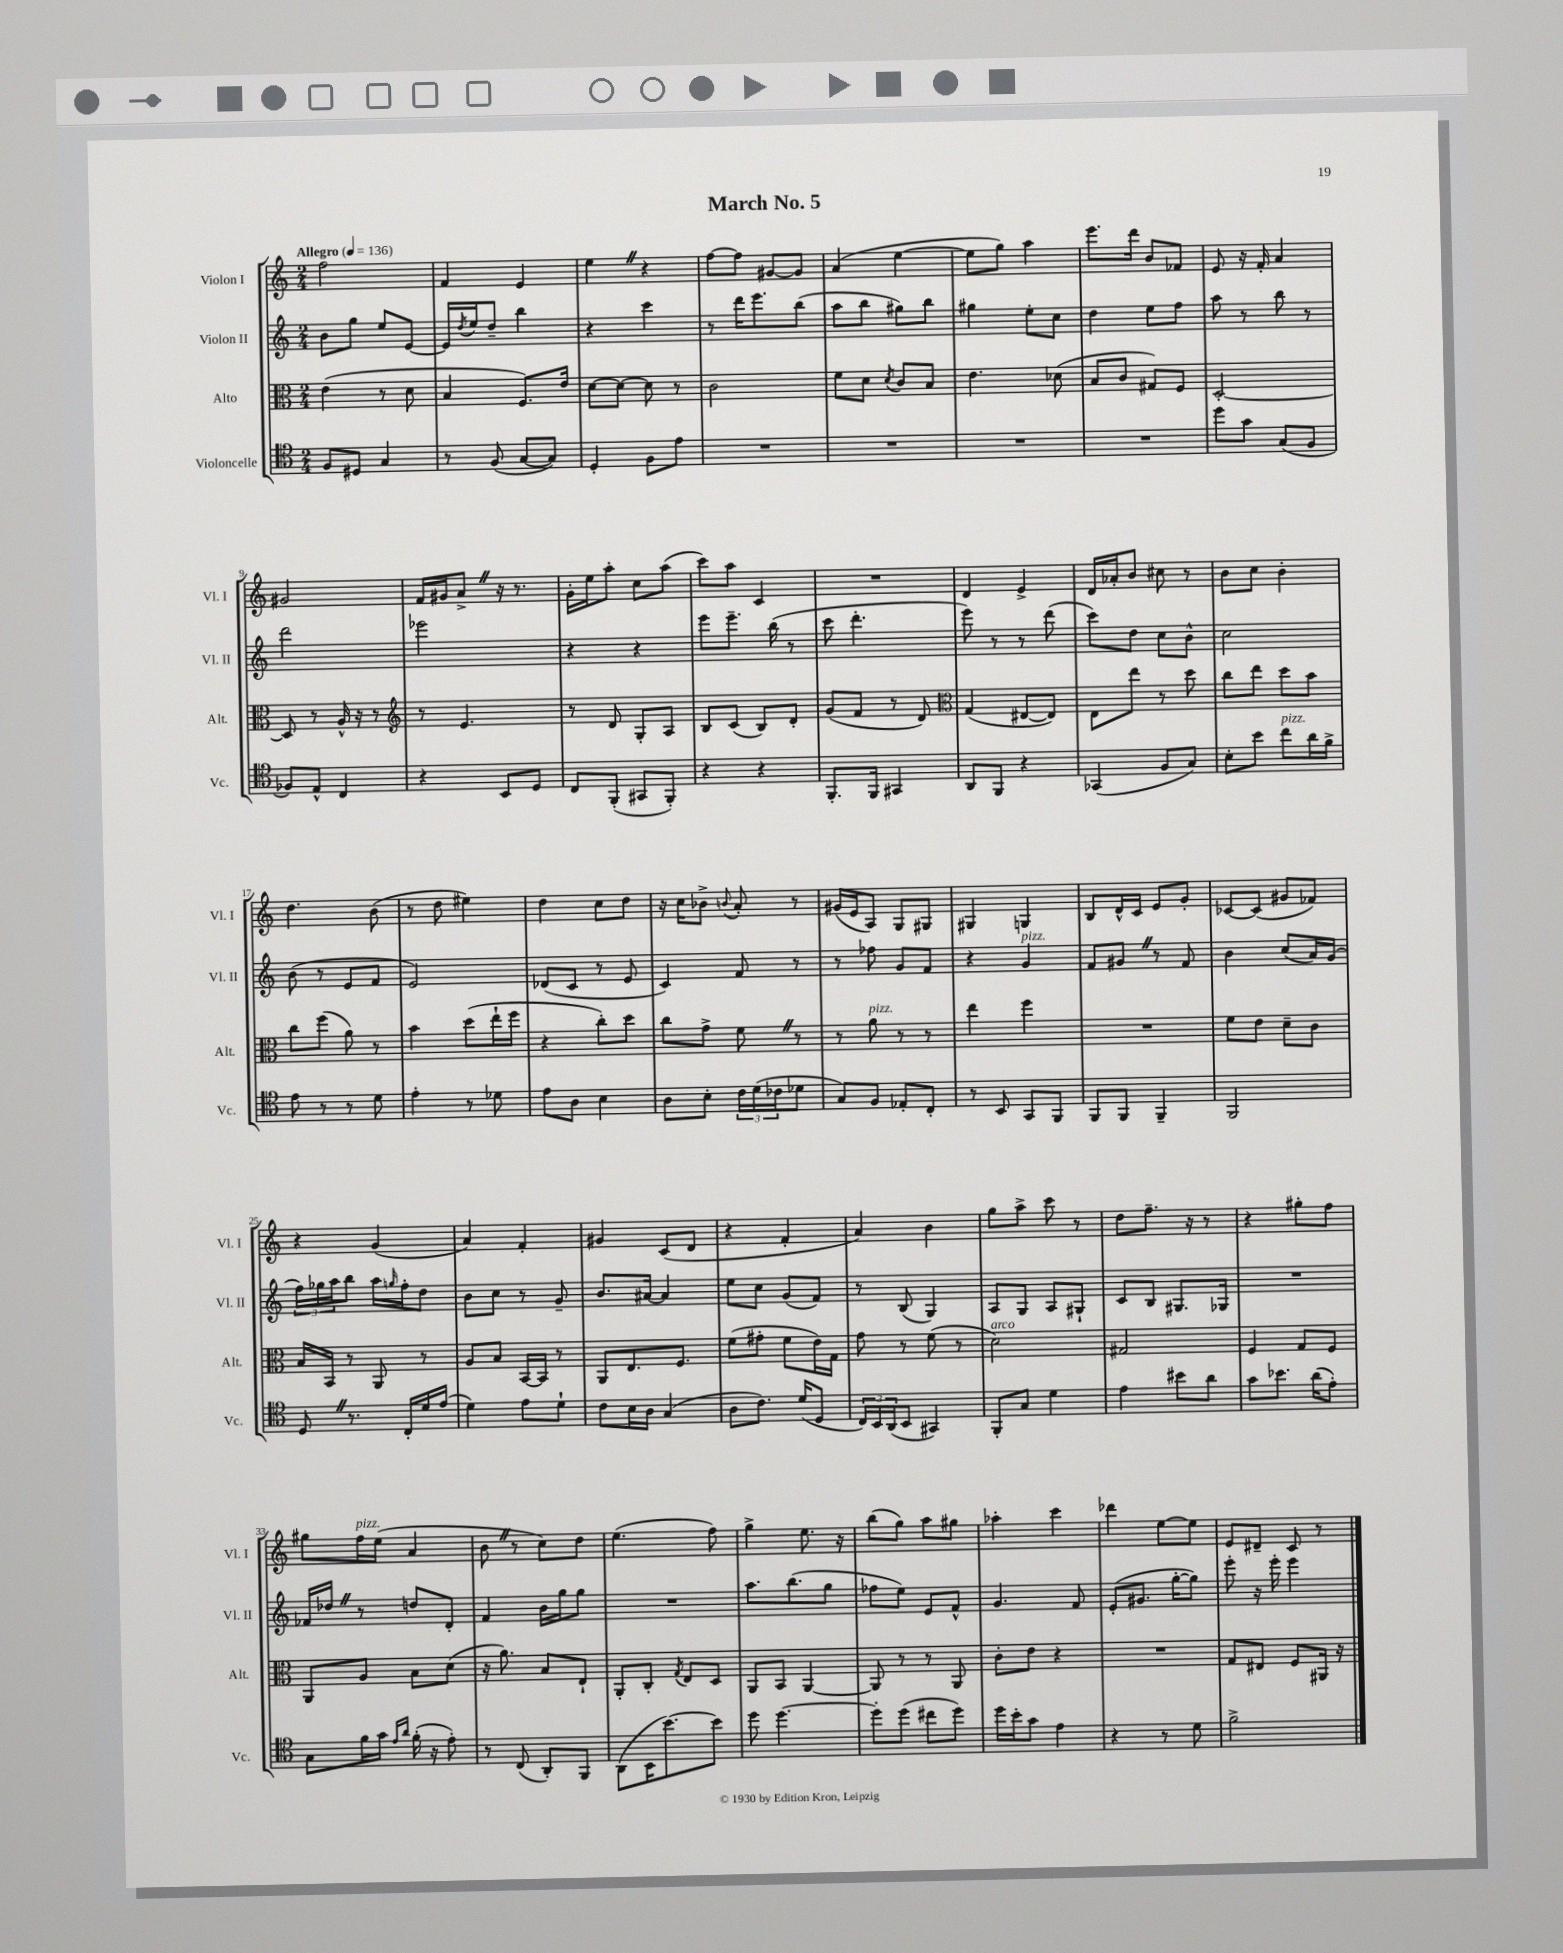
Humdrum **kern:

**kern	**kern	**kern	**kern
*staff4	*staff3	*staff2	*staff1
*clefC4	*clefC3	*clefG2	*clefG2
*k[]	*k[]	*k[]	*k[]
*M2/4	*M2/4	*M2/4	*M2/4
*MM136	*MM136	*MM136	*MM136
8F	(4e	8b	2ff
8D#	.	8gg	.
4G	8r	8ee	.
.	8d	[8e	.
=	=	=	=
8r	4B	16e]	4f
.	.	8qdd	.
.	.	16ee	.
(8F	.	8dd~	.
[8G	8.F)	4bb	4e
8G])	.	.	.
.	16e	.	.
=	=	=	=
4D'	[8d	4r	4ee
.	8d_	.	.
8F	8d]	4ccc	4r
8e	8r	.	.
=	=	=	=
2r	2c	8r	[8ff
.	.	16ddd	8ff]
.	.	8.eee	.
.	.	.	[8g#
.	.	(8bb	8g#]
=	=	=	=
2r	8f	8aa	(4a
.	8d	8bb	.
.	8qd	.	.
.	8c	8gg#)	[4ee
.	8B	8bb	.
=	=	=	=
2r	4.e	4gg#	8ee]
.	.	.	8gg)
.	.	8ee'	4aa
.	(8d-	8cc	.
=	=	=	=
2r	8B	4dd	8.eee
.	8c	.	.
.	.	.	16ddd
.	8G#)	8ee	8b
.	8F	8ff	8f-
=	=	=	=
8dd	[2D'	8aa	8e
8g	.	8r	16r
.	.	.	16f'
(8G	.	8bb	4a
8F	.	8r	.
=	=	=	=
8F-)	8D]	2ddd	2g#
8E^^	8r	.	.
4C	16A^^	.	.
.	16r	.	.
.	8r	.	.
=	=	=	=
*	*clefG2	*	*
4r	8r	2eee-	16f
.	.	.	16g#
.	4.e	.	8a^
8BB	.	.	16r
.	.	.	8.r
8D	.	.	.
=	=	=	=
8C	8r	4r	16g'
.	.	.	16ee
(8FF'	8d	.	8aa'
8GG#	8G'	4r	8cc
8FF')	8A	.	(8aa
=	=	=	=
4r	8B	8eee	8ccc)
.	(8c	8.eee~	8aa
4r	8B)	.	4c
.	.	(16bb	.
.	8d'	8r	.
=	=	=	=
8.FF'	(8g	8ccc	2r
.	8f	4.ddd'	.
16FF	.	.	.
4GG#	8r	.	.
.	8d)	.	.
=	=	=	=
*	*clefC3	*	*
8AA	(4G	8eee)	4d
8FF	.	8r	.
4r	[8E#	8r	4e^
.	8E#])	(8ddd	.
=	=	=	=
(4GG-	8E	8ccc)	16d
.	.	.	16a-'
.	8ee	8dd	8b
8F	8r	8cc	8cc#
8G)	8dd	8b^^	8r
=	=	=	=
8B'	8cc	2cc	8b
8b	8ee	.	8cc
8cc	8dd	.	4b'
16a	8b	.	.
16f^	.	.	.
=	=	=	=
8e	8cc	(8b	4.dd
8r	(8ff	8r	.
8r	8a)	8e	.
8d	8r	8f	(8b
=	=	=	=
4e'	4b	2e)	8r
.	.	.	8dd
8r	(8dd	.	4ee#)
8d-	16ee`	.	.
.	16ff	.	.
=	=	=	=
8e	4r	(8d-	4dd
8A	.	8c	.
4B	8cc')	8r	8cc
.	8dd	8e	8dd
=	=	=	=
8A	8cc	4c)	16r
.	.	.	16cc
8B'	8g^	.	8b-^
.	.	.	8qqb
24c	8f	8f	8a'
(24d	.	.	.
24c-	.	.	.
8d-	8r	8r	8r
=	=	=	=
8G)	8r	8r	(16g#
.	.	.	16e
8F	8a	8ff-	8A)
8E-'	8r	8g	8G
8C'	8r	8f	8G#
=	=	=	=
8r	4ee	4r	4G#
8BB	.	.	.
8GG	4ff	4g	4G
8FF	.	.	.
=	=	=	=
8FF	2r	8f	8B
8FF	.	8g#	16d^^
.	.	.	16c
4FF~	.	8r	8e
.	.	8f	8g'
=	=	=	=
2FF	8f	4b	[8c-
.	8e	.	(8c-]
.	8d~	(8cc	8g#
.	8c	16a)	8f-)
.	.	(16g	.
=	=	=	=
8D	16B	24ff)	4r
.	.	24gg-	.
.	16BB	.	.
.	.	24aa	.
8.r	8r	8bb	.
.	8AA	16aa	(4g
.	.	16qqgg	.
16C'	.	16ff'	.
16d	8r	8dd	.
(16e	.	.	.
=	=	=	=
4d)	8A	8b	4a)
.	8B	8cc	.
8e	[16BB	8r	4f'
.	16BB]	.	.
8d`	8r	8g~	.
=	=	=	=
8c	8AA	8.b	4g#
16B	8.E	.	.
16A	.	[16a#	.
(4G	.	4a#]	(8c
.	8.F	.	.
.	.	.	8d
=	=	=	=
8A	(8f	8ee	4r
8.c)	8g#'	8cc	.
.	8f	(8g	4f'
(16d	.	.	.
8D	16e)	8f)	.
.	16G	.	.
=	=	=	=
24C)	8g	8r	4a)
24BB	.	.	.
(24AA	.	.	.
8BB	8r	(8B	.
4GG#)	(8f	4G)	4b
.	8r	.	.
=	=	=	=
8FF'	2d)	8A	8gg
8G	.	8G	8aa^
4d	.	8A	8ccc
.	.	8G#`	8r
=	=	=	=
4e	2G#	8c	8dd
.	.	8B	8.ff~
8b#	.	8.G#	.
.	.	.	16r
8a	.	.	8r
.	.	16G-	.
=	=	=	=
8g	4F	2r	4r
8.b-	.	.	.
.	8G	.	8gg#'
(16a	.	.	.
8e')	8F	.	8ff
=	=	=	=
8G	8AA	16f-	8gg#
.	.	16dd-	.
16f	8A	8r	16ff
16g	.	.	(16ee
16qqe	.	.	.
16qqa	.	.	.
(16f'	8B	8dd	4a
16r	.	.	.
8e')	(8d	8d'	.
=	=	=	=
8r	16r	4f	8b
.	8.a)	.	.
(8C	.	.	8r
8AA')	8B	16b	8cc)
.	.	16gg	.
8FF	8E`	8gg	8dd
=	=	=	=
(8AA	8AA'	2r	(4.ee
16BB	8C'	.	.
[8.b)	.	.	.
.	8qG	.	.
.	8E	.	.
8b]	8D	.	8ff)
=	=	=	=
8dd	8AA	8.aa	4gg^
[4.dd	8BB	.	.
.	.	(8.bb	.
.	[4AA	.	8.ee
.	.	8gg	.
.	.	.	16r
=	=	=	=
8dd']	8AA]	8ff-	(8bb
(8dd	8r	8ee)	8gg)
8cc#	8r	8e	8aa
8dd)	8AA	8f^^	8gg#
=	=	=	=
16dd	8c'	4.g	4aa-'
16b'	.	.	.
8g	8e	.	.
4e	4r	.	4ccc
.	.	8f	.
=	=	=	=
4r	2r	(8e'	4ddd-
.	.	8.g#	.
8r	.	.	[8ee
.	.	[16gg'	.
8d	.	8gg])	8ee]
=	=	=	=
2f^	8G	8eee'	8e
.	8E#	16r	8d#~
.	.	16eee'	.
.	8F	4eee	8c
.	16AA#	.	8r
.	16r	.	.
==	==	==	==
*-	*-	*-	*-
